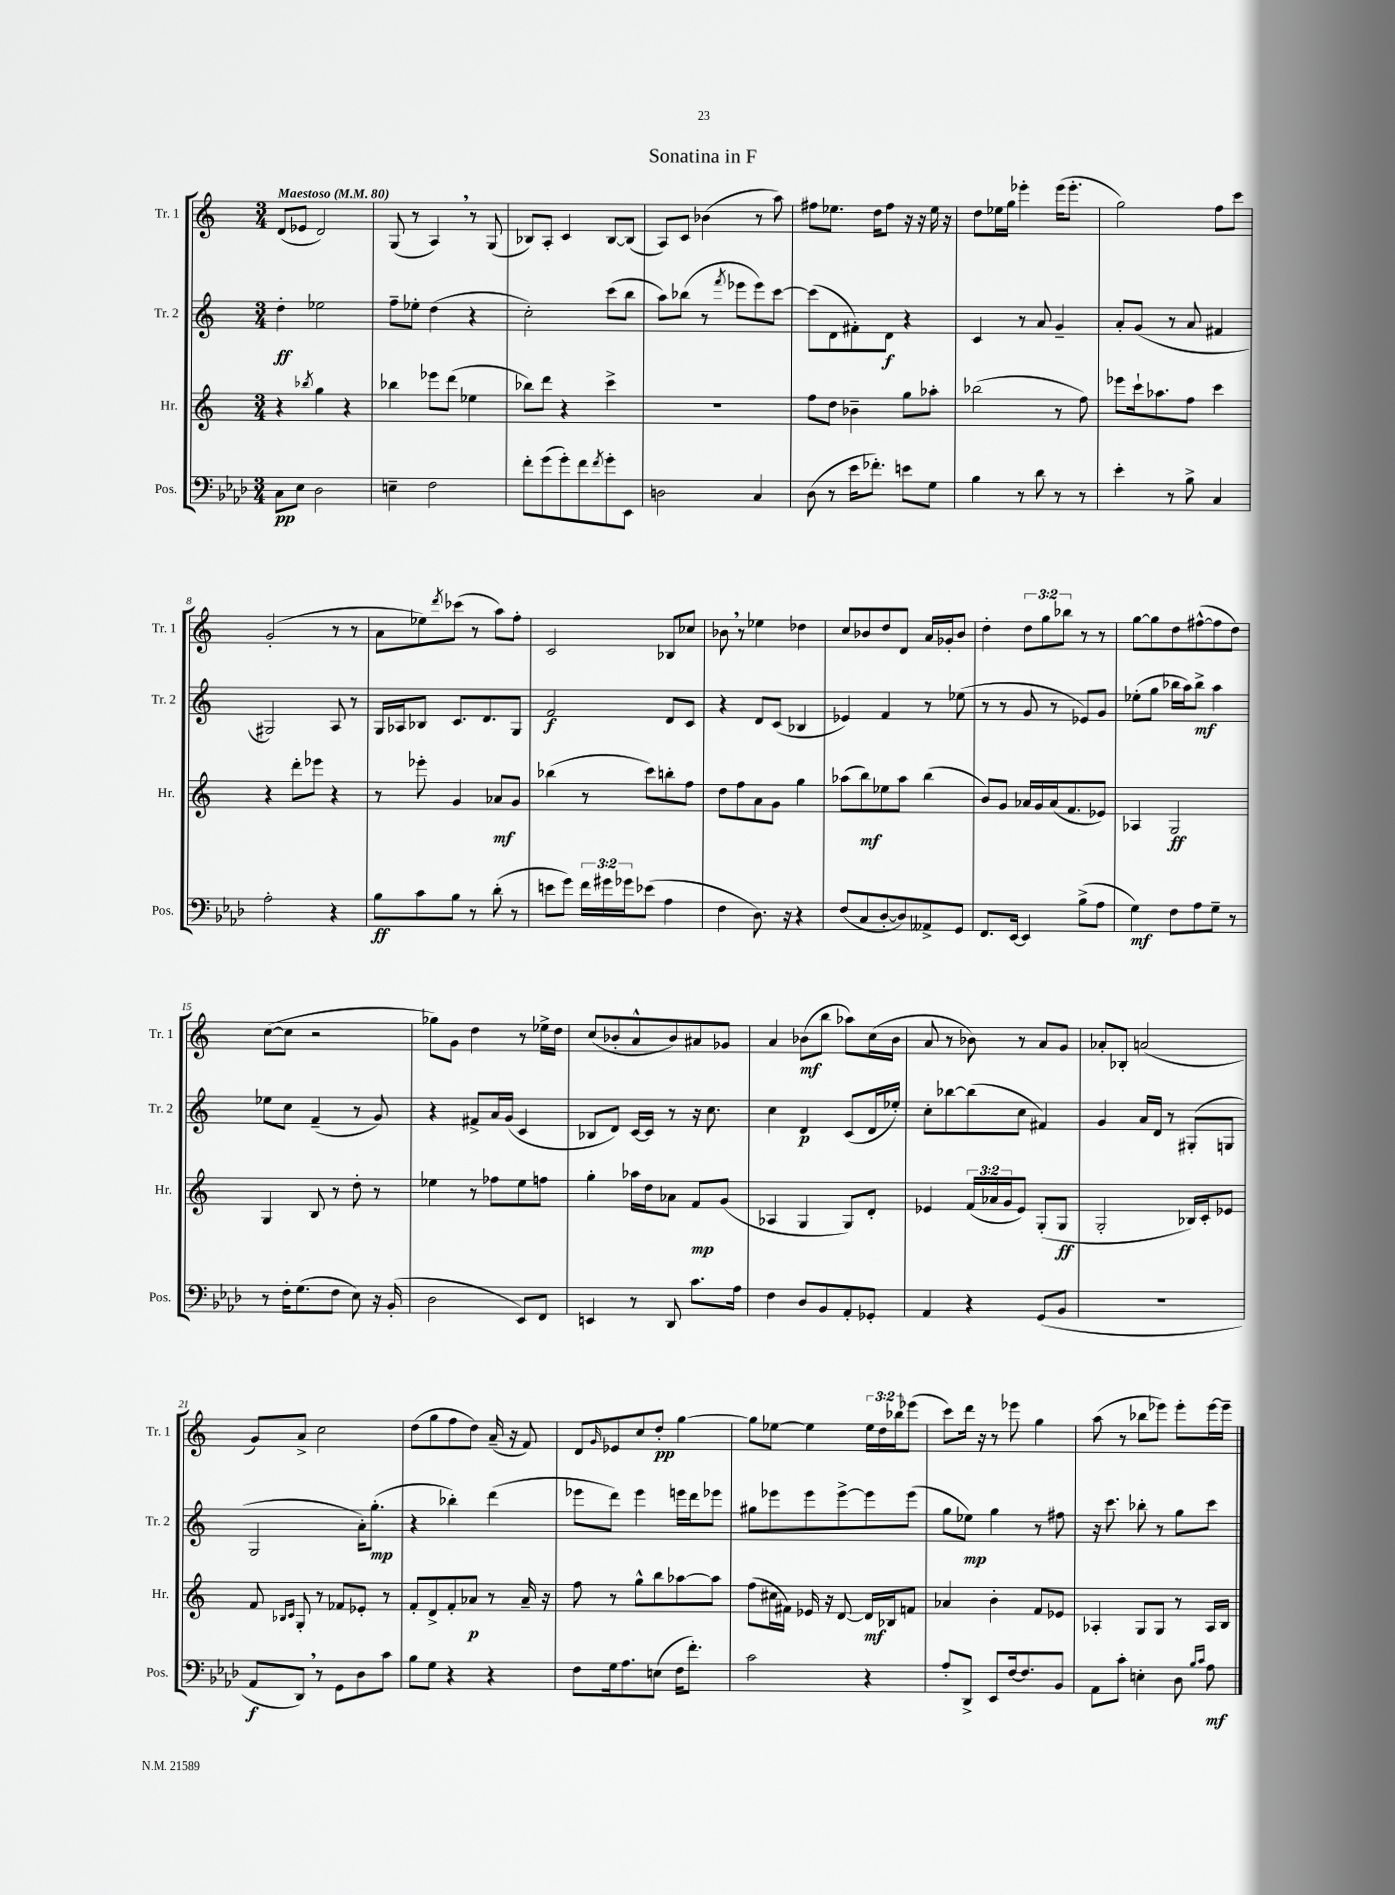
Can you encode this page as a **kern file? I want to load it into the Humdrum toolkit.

**kern	**dynam	**kern	**dynam	**kern	**dynam	**kern	**dynam
*part4	*part4	*part3	*part3	*part2	*part2	*part1	*part1
*staff4	*staff4	*staff3	*staff3	*staff2	*staff2	*staff1	*staff1
*I"Pos.	*	*I"Hr.	*	*I"Tr. 2	*	*I"Tr. 1	*
*I'Pos.	*	*I'Hr.	*	*I'Tr. 2	*	*I'Tr. 1	*
*clefF4	*	*clefG2	*	*clefG2	*	*clefG2	*
*k[b-e-a-d-]	*	*k[]	*	*k[]	*	*k[]	*
*M3/4	*	*M3/4	*	*M3/4	*	*M3/4	*
*MM80	*	*MM80	*	*MM80	*	*MM80	*
=1	=1	=1	=1	=1	=1	=1	=1
!	!	!	!	!	!	!LO:TX:a:B:t=Maestoso	!
8C\L	pp	4r	.	4dd'\	ff	(8d/L	.
8E-\J	.	.	.	.	.	8e-X/J	.
.	.	8qbb-X/	.	.	.	.	.
2D-\	.	4gg\	.	2ee-X\	.	2d/)	.
.	.	4r	.	.	.	.	.
=2	=2	=2	=2	=2	=2	=2	=2
4En~\	.	4bb-X\	.	8ff~\L	.	(8G/	.
.	.	.	.	8ee-X'\J	.	8r	.
2F\	.	8eee-X\L	.	(4dd\	.	4A,/)	.
.	.	(8ddd\J	.	.	.	.	.
.	.	4ee-X\	.	4r	.	8r	.
.	.	.	.	.	.	(8G/	.
=3	=3	=3	=3	=3	=3	=3	=3
8f'\L	.	8bb-X\L)	.	2cc'\)	.	8B-X/L)	.
(8g\	.	8ddd\J	.	.	.	8A'/J	.
8g'\)	.	4r	.	.	.	4c/	.
8f\	.	.	.	.	.	.	.
8qf/	.	.	.	.	.	.	.
8g'\	.	4ccc^\	.	(8ccc\L	.	[8B-/L	.
8EE-\J	.	.	.	8bb\J	.	(8B-/J]	.
=4	=4	=4	=4	=4	=4	=4	=4
2Dn\	.	2.r	.	8aa\L)	.	8A/L)	.
.	.	.	.	(8bb-X\J	.	8c/J	.
.	.	.	.	8r	.	(4b-X\	.
.	.	.	.	8qfff/	.	.	.
.	.	.	.	8eee-X\L	.	.	.
4C/	.	.	.	8eee-\)	.	8r	.
.	.	.	.	[8ccc\J	.	8aa\)	.
=5	=5	=5	=5	=5	=5	=5	=5
(8D-\	.	8ff\L	.	(8ccc\L]	.	8ff#X\L	.
8r	.	8dd\J	.	8d\	.	8.ee-X\J	.
16e-\KL	.	4b-X~\	.	8f#X'\)	.	.	.
8.f-X'\J)	.	.	.	.	.	16dd\KL	.
.	.	.	.	8d\J	f	8ff#\J	.
8en\L	.	8gg\L	.	4r	.	16r	.
.	.	.	.	.	.	16r	.
8G\J	.	8aa-X'\J	.	.	.	16ee-\	.
.	.	.	.	.	.	16r	.
=6	=6	=6	=6	=6	=6	=6	=6
4B-\	.	(2bb-X\	.	4c/	.	8dd\L	.
.	.	.	.	.	.	16ee-X\L	.
.	.	.	.	.	.	16gg\JJ	.
8r	.	.	.	8r	.	4eee-X'\	.
8d-\	.	.	.	8a/	.	.	.
8r	.	8r	.	4g~/	.	(16eee-\KL	.
.	.	.	.	.	.	8.eee-'\J	.
8r	.	8ff\)	.	.	.	.	.
=7	=7	=7	=7	=7	=7	=7	=7
4e-'\	.	8eee-X\L	.	8a'/L	.	2gg\)	.
.	.	16ccc`\k	.	(8g/J	.	.	.
.	.	8.aa-X\	.	.	.	.	.
8r	.	.	.	8r	.	.	.
8B-^\	.	8ff\J	.	8a/	.	.	.
4C/	.	4ccc\	.	4f#X/	.	8ff\L	.
.	.	.	.	.	.	8ccc\J	.
!!LO:LB:g=z
=8	=8	=8	=8	=8	=8	=8	=8
2A-'\	.	4r	.	2G#X/)	.	(2g'/	.
.	.	8ddd'\L	.	.	.	.	.
.	.	8eee-X\J	.	.	.	.	.
4r	.	4r	.	8A/	.	8r	.
.	.	.	.	8r	.	8r	.
=9	=9	=9	=9	=9	=9	=9	=9
8B-\L	ff	8r	.	16G/LL	.	8a\L	.
.	.	.	.	16A-X/J	.	.	.
8c\	.	8eee-X'\	.	8B-X/J	.	8ee-X\)	.
.	.	.	.	.	.	8qddd/	.
8B-\J	.	4g/	.	8.c/L	.	(8ccc-X\J	.
8r	.	.	.	.	.	8r	.
.	.	.	.	8.d/	.	.	.
(8d-'\	.	8a-X/L	mf	.	.	8aa\L)	.
8r	.	8g/J	.	8G/J	.	8ff'\J	.
=10	=10	=10	=10	=10	=10	=10	=10
8en\L	.	(4bb-X\	.	2f/	f	2c/	.
8g\J)	.	.	.	.	.	.	.
24f\LL	.	8r	.	.	.	.	.
24g#X\	.	.	.	.	.	.	.
24g-X\J	.	.	.	.	.	.	.
(8e-X\J	.	8ccc\L)	.	.	.	.	.
4A-\	.	8bbn'\	.	8d/L	.	8B-X/L	.
.	.	8ff\J	.	8c/J	.	8cc-X/J	.
=11	=11	=11	=11	=11	=11	=11	=11
4F\	.	8dd\L	.	4r	.	8b-X,\	.
.	.	8ff\	.	.	.	8r	.
8.D-\)	.	8a\	.	8d/L	.	4ee-X\	.
.	.	8g\J	.	(8c/J	.	.	.
16r	.	.	.	.	.	.	.
4r	.	4gg\	.	4B-X/	.	4dd-X\	.
=12	=12	=12	=12	=12	=12	=12	=12
(8F/L	.	(8aa-X\L	.	4e-X/)	.	8cc/L	.
8C/	.	8bb\)	mf	.	.	8b-X/	.
[8D-'/	.	8ee-X\	.	4f/	.	8dd/	.
8D-/])	.	8aa-\J	.	.	.	8d/J	.
8AA--X^/	.	(4bb\	.	8r	.	16a/LL	.
.	.	.	.	.	.	16g-X'/J	.
8GG/J	.	.	.	(8ee-X\	.	8b-/J	.
=13	=13	=13	=13	=13	=13	=13	=13
8.FF/L	.	8b/L)	.	8r	.	4dd'\	.
.	.	8g/J	.	8r	.	.	.
[16EE-/Jk	.	.	.	.	.	.	.
4EE-/]	.	16a-X/LL	.	8g/	.	12dd\L	.
.	.	16g/	.	.	.	.	.
.	.	.	.	.	.	12gg\	.
.	.	(16a-/J	.	8r	.	.	.
.	.	.	.	.	.	12bb-X\J	.
.	.	8.f/	.	.	.	.	.
(8B-^\L	.	.	.	8e-X/L)	.	8r	.
8A-\J	.	8e-X/J)	.	8g/J	.	8r	.
=14	=14	=14	=14	=14	=14	=14	=14
4G\)	mf	4A-X/	.	(8ee-X'\L	.	[8gg\L	.
.	.	.	.	8gg\J	.	8gg\]	.
8F\L	.	2G/	ff	16bb-X\LL	.	8dd\	.
.	.	.	.	16aa\J)	.	.	.
8A-\	.	.	.	8bb-^\J	mf	([8ff#X^^\	.
8G~\J	.	.	.	4aa\	.	8ff#\]	.
8r	.	.	.	.	.	8dd\J)	.
!!LO:LB:g=z
=15	=15	=15	=15	=15	=15	=15	=15
8r	.	4G/	.	8ee-X\L	.	([8cc\L	.
16F'\KL	.	.	.	8cc\J	.	8cc\J]	.
(8.G\	.	.	.	.	.	.	.
.	.	8B/	.	(4f~/	.	2r	.
8F\J	.	8r	.	.	.	.	.
8E-\)	.	8dd'\	.	8r	.	.	.
16r	.	8r	.	8g/)	.	.	.
(16BB-'/	.	.	.	.	.	.	.
=16	=16	=16	=16	=16	=16	=16	=16
2D-\	.	4ee-X\	.	4r	.	8gg-X\L)	.
.	.	.	.	.	.	8g\J	.
.	.	8r	.	8f#X^/L	.	4dd\	.
.	.	8ff-X\L	.	16a/L	.	.	.
.	.	.	.	(16g/JJ	.	.	.
8EE-/L)	.	8ee-\	.	4c/	.	8r	.
8FF/J	.	8ffn\J	.	.	.	16ee-X^\LL	.
.	.	.	.	.	.	16dd\JJ	.
=17	=17	=17	=17	=17	=17	=17	=17
4EEn/	.	4gg'\	.	8B-X/L	.	(8cc/L	.
.	.	.	.	8d/J)	.	8b-X'/	.
8r	.	16aa-X\LL	.	[16c/LL	.	8a^^/	.
.	.	16dd\J	.	16c/JJ]	.	.	.
8DD-/	.	8a-X\J	.	8r	.	8b-/)	.
8.c\L	.	8f/L	mp	16r	.	8a#X/	.
.	.	.	.	8.cc\	.	.	.
.	.	(8g/J	.	.	.	8g-X/J	.
16A-\Jk	.	.	.	.	.	.	.
=18	=18	=18	=18	=18	=18	=18	=18
4F\	.	4A-X/	.	4cc\	.	4a/	.
8D-/L	.	4G/	.	4d/	p	(8b-X\L	mf
8BB-/	.	.	.	.	.	8bb\J	.
8AA-'/	.	8G/L)	.	(8c/L	.	8aa-X\L)	.
8GG-X'/J	.	8d'/J	.	16d/L	.	(16cc\L	.
.	.	.	.	16ee-X'/JJ)	.	16b-\JJ	.
=19	=19	=19	=19	=19	=19	=19	=19
4AA-/	.	4e-X/	.	8cc'\L	.	8a/	.
.	.	.	.	[8bb-X\	.	8r	.
4r	.	(24f/LL	.	(8bb-\]	.	8b-X\)	.
.	.	24a-X/	.	.	.	.	.
.	.	24g/J	.	.	.	.	.
.	.	8e-/J)	.	8cc\J	.	8r	.
(8GG/L	.	(8G'/L	.	4f#X/)	.	8a/L	.
8BB-/J	.	8G/J	ff	.	.	8g/J	.
=20	=20	=20	=20	=20	=20	=20	=20
2.r	.	2G'/	.	4g/	.	8a-X'/L	.
.	.	.	.	.	.	8B-X'/J	.
.	.	.	.	16a/LL	.	(2an/	.
.	.	.	.	16d/JJ	.	.	.
.	.	.	.	8r	.	.	.
.	.	16B-X/LL)	.	(8G#X'/L	.	.	.
.	.	16c'/J	.	.	.	.	.
.	.	8e-X/J	.	8Gn/J	.	.	.
!!LO:LB:g=z
=21	=21	=21	=21	=21	=21	=21	=21
8AA-/L	f	8f/	.	2G/	.	8g/L)	.
.	.	16qqB-X/LL	.	.	.	.	.
.	.	16qqc/JJ	.	.	.	.	.
8DD-,/J)	.	8G'/	.	.	.	8a^/J	.
8r	.	8r	.	.	.	2cc\	.
8GG\L	.	8f-X/L	.	.	.	.	.
8D-\	.	8e-X'/J	.	16a'\KL)	.	.	.
.	.	.	.	(8.gg'\J	mp	.	.
8c\J	.	8r	.	.	.	.	.
=22	=22	=22	=22	=22	=22	=22	=22
8B-\L	.	8f'/L	.	4r	.	(8dd\L	.
8G\J	.	8d^/	.	.	.	8gg\	.
4r	.	8f'/	.	4bb-X'\)	.	8ff\	.
.	.	8a-X/J	p	.	.	8dd\J)	.
4r	.	8r	.	(4ddd\	.	(16a~/	.
.	.	.	.	.	.	16r	.
.	.	16a-~/	.	.	.	8f/)	.
.	.	16r	.	.	.	.	.
=23	=23	=23	=23	=23	=23	=23	=23
8F\L	.	8ff\	.	8eee-X\L	.	8d/L	.
.	.	.	.	.	.	16qqg/	.
16G\k	.	8r	.	8ddd\J)	.	8e-X/	.
8.A-\	.	.	.	.	.	.	.
.	.	8gg^^\L	.	4eee-\	.	8cc/	.
(8En\J	.	8bb\	.	.	.	8dd'/J	pp
16F\KL	.	[8aa-X\	.	16eeen\LL	.	[4gg\	.
8.f'\J)	.	.	.	16ddd\J	.	.	.
.	.	8aa-\J]	.	8eee-X\J	.	.	.
=24	=24	=24	=24	=24	=24	=24	=24
2c\	.	(8ff\L	.	8gg#X\L	.	8gg\L]	.
.	.	16cc#X\L	.	8eee-X\	.	[8ee-X\J	.
.	.	16f#X\JJ)	.	.	.	.	.
.	.	16e-X/	.	8eee-\	.	4ee-\]	.
.	.	16r	.	.	.	.	.
.	.	[8d/	.	[8eee-^\	.	.	.
4r	.	16d/LL]	mf	8eee-\]	.	24ee-\LL	.
.	.	.	.	.	.	24dd\	.
.	.	16B-X/J	.	.	.	.	.
.	.	.	.	.	.	24bb-X\J	.
.	.	8fn/J	.	(8eee-\J	.	(8eee-X\J	.
=25	=25	=25	=25	=25	=25	=25	=25
8A-'/L	.	4a-X/	.	8gg\L	.	8ccc\L)	.
8DD-^/J	.	.	.	8ee-X\J)	mp	16ddd\Jk	.
.	.	.	.	.	.	16r	.
8EE-/L	.	4b'\	.	4gg\	.	8r	.
[16F/k	.	.	.	.	.	8eee-X\	.
8.F/]	.	.	.	.	.	.	.
.	.	8f/L	.	8r	.	4gg\	.
8BB-/J	.	8e-X/J	.	8ff#X\	.	.	.
=26	=26	=26	=26	=26	=26	=26	=26
8AA-\L	.	4A-X'/	.	16r	.	(8aa\	.
.	.	.	.	8.ccc\	.	.	.
8c'\J	.	.	.	.	.	8r	.
4En'\	.	8G/L	.	8bb-X'\	.	8bb-X\L	.
.	.	8G/J	.	8r	.	8eee-X\J)	.
8D-\	.	8r	.	8gg\L	.	8eee-'\L	.
16qqB-/LL	.	.	.	.	.	.	.
16qqc/JJ	.	.	.	.	.	.	.
8A-\	mf	16A-/LL	.	8ccc\J	.	[16eee-\L	.
.	.	16B/JJ	.	.	.	16eee-~\JJ]	.
==	==	==	==	==	==	==	==
*-	*-	*-	*-	*-	*-	*-	*-
